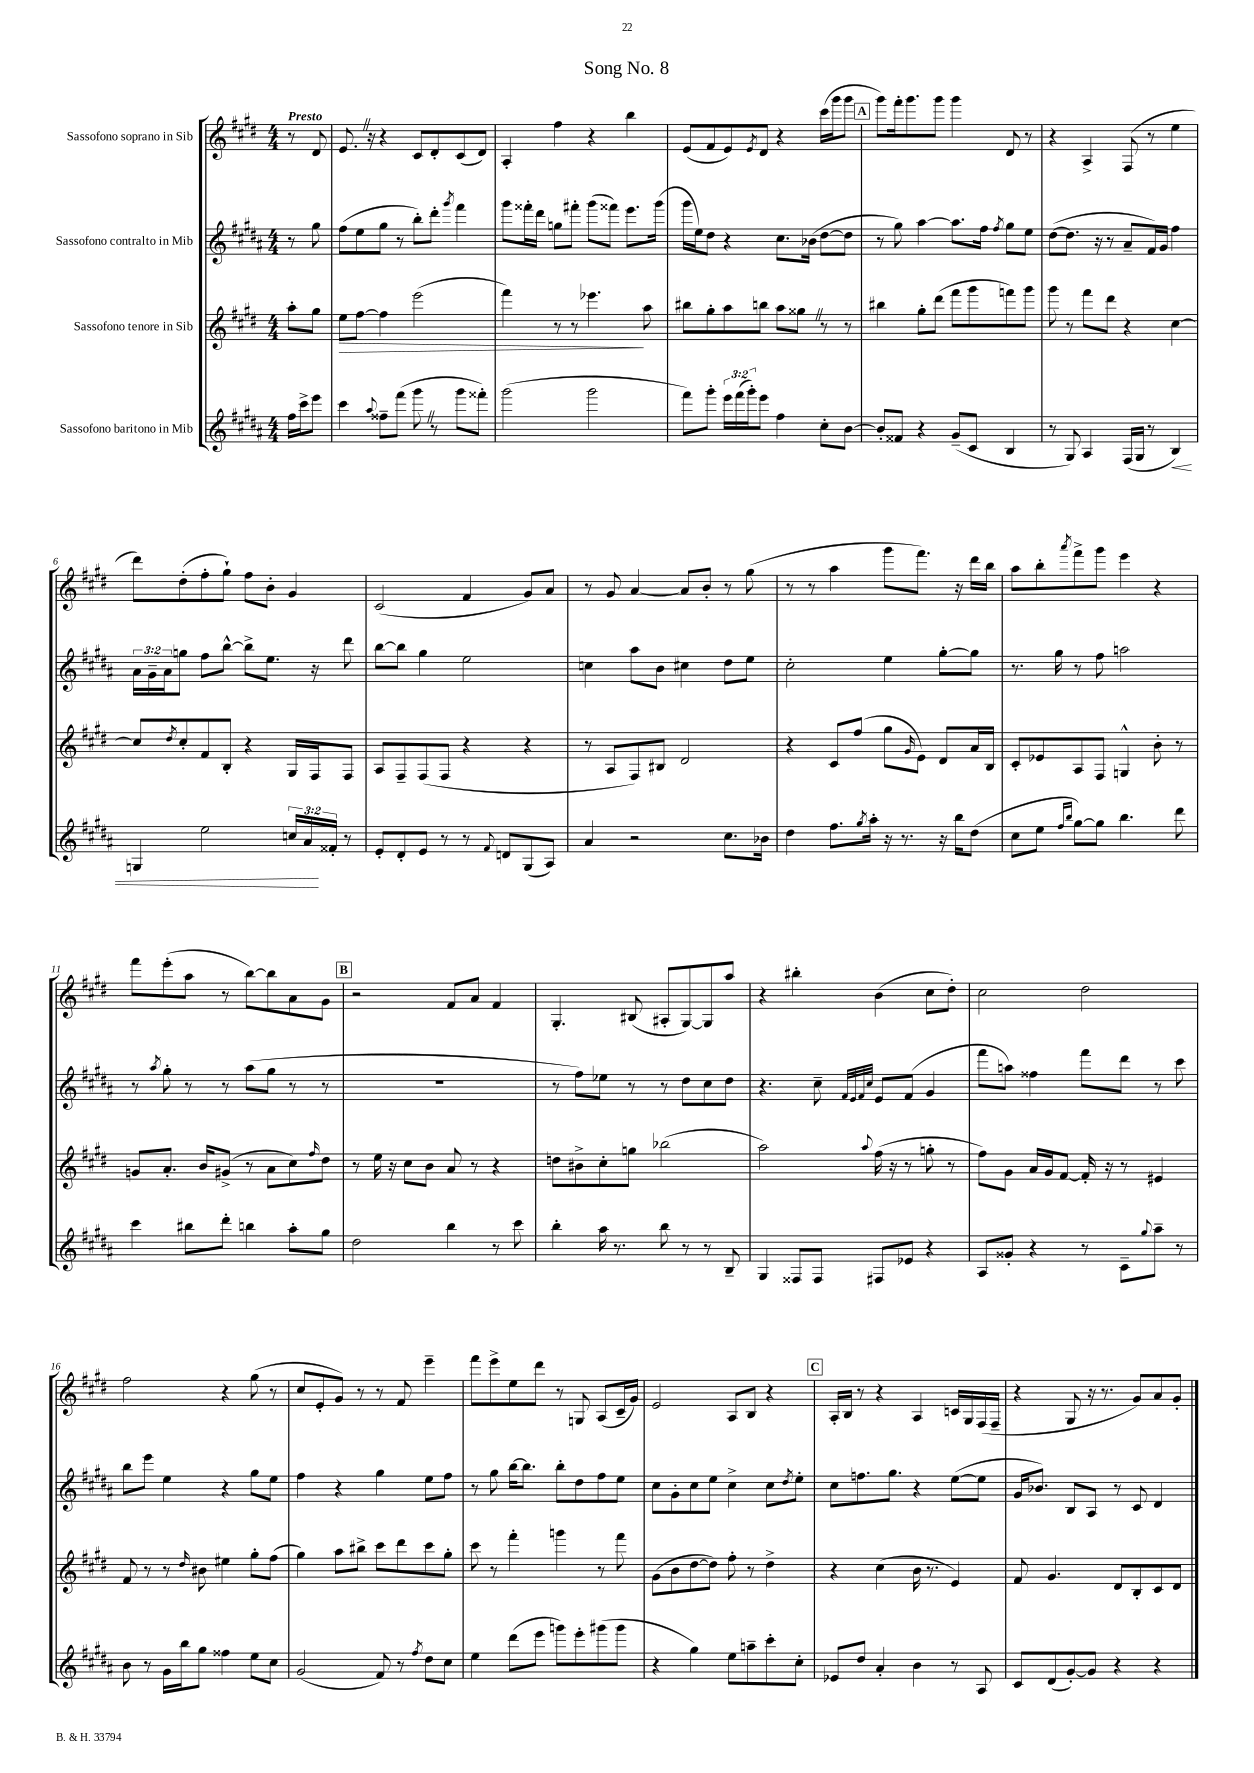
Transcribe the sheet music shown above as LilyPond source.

\header { title = "Song No. 8" }
<<
\new StaffGroup <<
\new Staff = "s0" \with { instrumentName = "Sassofono soprano in Sib" } {
    \clef treble \key e \major \numericTimeSignature \time 4/4 \partial 4 \tempo "Presto"
    r8 dis'8 |
    e'8. \once \override BreathingSign.text = \markup { \musicglyph "scripts.caesura.straight" } \breathe r16 r4 cis'8 dis'8-. cis'8( dis'8) |
    a4-. fis''4 r4 b''4 |
    e'8( fis'8 e'8) \acciaccatura { e'8 } dis'8 r4 cis'''16( gis'''16 gis'''8 |
    \mark \markup { \box "A" } gis'''8) fis'''16-. gis'''8. gis'''8 gis'''4 dis'8 r8 |
    r4 a4-> fis8( r8 e''4 |
    dis'''8) dis''8-.( fis''8-. gis''8-!) fis''8 b'8-. gis'4 |
    cis'2( fis'4 gis'8) a'8 |
    r8 gis'8 a'4~ a'8 b'8-. r8 gis''8( |
    r8 r8 a''4 gis'''8 fis'''8.) r16 dis'''16 b''16 |
    a''8 b''8-. \acciaccatura { a'''8 } fis'''8-> gis'''8 e'''4 r4 |
    fis'''8 e'''8-.( a''8 r8 b''8~) b''8 a'8 gis'8 |
    \mark \markup { \box "B" } r2 fis'8 a'8 fis'4 |
    gis4.-. bis8( ais8-. gis8~) gis8 a''8 |
    r4 bis''4-. b'4( cis''8 dis''8-.) |
    cis''2 dis''2 |
    fis''2 r4 gis''8( r8 |
    cis''8 e'8-. gis'8) r8 r8 fis'8 e'''4-- |
    fis'''8 e'''8-> e''8 dis'''8 r8 g8 a8( cis'16-- gis'16) |
    e'2 a8 b8 r4 |
    \mark \markup { \box "C" } a16-. b16 r8 r4 a4 c'16 gis16 fis16( fis16-- |
    r4 gis8 r16 r8. gis'8) a'8 gis'8-. \bar "|." |
}
\new Staff = "s1" \with { instrumentName = "Sassofono contralto in Mib" } {
    \clef treble \key b \major \numericTimeSignature \time 4/4 \override Staff.TupletNumber.text = #tuplet-number::calc-fraction-text \partial 4
    r8 gis''8 |
    fis''8( e''8 gis''8 r8 b''8-.) dis'''8-. \acciaccatura { gis'''8 } fis'''4 |
    gis'''8 fisis'''16-. dis'''16 g''8 fis'''8-. gis'''8( fisis'''8) e'''8. gis'''16( |
    gis'''16 e''16) dis''8 r4 cis''8. bes'16( dis''8~ dis''8 |
    \mark \markup { \box "A" } r8 gis''8) ais''4~ ais''8. fis''16 \acciaccatura { fis''8 } gis''8 e''8 |
    dis''8~( dis''8. r16 r8 ais'8-- fis'16) gis'16 fis''4 |
    \tuplet 3/2 { ais'16 gis'16-- ais'16 } g''8 fis''8 b''8~-^ b''8-> e''8. r16 dis'''8 |
    b''8~ b''8 gis''4 e''2 |
    c''4 ais''8 b'8 cis''4 dis''8 e''8 |
    cis''2-. e''4 gis''8~-. gis''8 |
    r8. gis''16 r8 fis''8 a''2 |
    r8 \acciaccatura { ais''8 } gis''8-. r8 r8 ais''8( gis''8 r8 r8 |
    \mark \markup { \box "B" } R1 |
    r8 fis''8) ees''8 r8 r8 dis''8 cis''8 dis''8 |
    r4. cis''8-- \grace { fis'32 e'32 fis'32 cis''32 } e'8 fis'8( gis'4 |
    fis'''8 a''8) fisis''4 fis'''8 dis'''8 r8 cis'''8 |
    b''8 e'''8 e''4 r4 gis''8 e''8 |
    fis''4 r4 gis''4 e''8 fis''8 |
    r8 gis''8 b''16~ b''8. b''8-. dis''8 fis''8 e''8 |
    cis''8 gis'8-. cis''8 e''8 cis''4-> cis''8 \acciaccatura { dis''8 } e''8-. |
    \mark \markup { \box "C" } cis''8 f''8. gis''8. r4 e''8~( e''8 |
    gis'16 bes'8.) b8 ais8 r8 cis'8 dis'4 \bar "|." |
}
\new Staff = "s2" \with { instrumentName = "Sassofono tenore in Sib" } {
    \clef treble \key e \major \numericTimeSignature \time 4/4 \partial 4
    a''8-. gis''8 |
    e''8\> fis''8~ fis''4 e'''2( |
    fis'''4) r8 r8 ees'''4.\! a''8 |
    bis''8 gis''8-. a''8 b''8 a''8 gisis''8 \once \override BreathingSign.text = \markup { \musicglyph "scripts.caesura.straight" } \breathe r8 r8 |
    \mark \markup { \box "A" } bis''4 gis''8-. dis'''8( fis'''8 gis'''8 f'''8) gis'''8 |
    gis'''8 r8 fis'''8 dis'''8 r4 cis''4~ |
    cis''8 \acciaccatura { dis''8 } cis''8-. fis'8 b8-. r4 gis16 fis16 fis8 |
    a8 fis8-- fis8( fis8 r4 r4 |
    r8 a8 fis8) bis8 dis'2 |
    r4 cis'8 fis''8( gis''8 \grace { gis'16 } e'8) dis'8 a'16 b16 |
    cis'8-. ees'8 a8 fis8 g4-^ b'8-. r8 |
    g'8 a'8.-. b'16 gis'8->( r8 a'8 cis''8) \grace { fis''16 } dis''8 |
    \mark \markup { \box "B" } r8 e''16 r16 cis''8 b'8 a'8 r8 r4 |
    d''8 bis'8-> cis''8-. g''8 bes''2( |
    a''2) \appoggiatura { a''8 } fis''16( r16 r8 g''8-. r8 |
    fis''8) gis'8 a'16 gis'16 fis'8~ fis'16-. r16 r8 eis'4 |
    fis'8 r8 r8 \grace { dis''16 } bis'8 eis''4 gis''8-. fis''8( |
    gis''4) a''8 bis''8-> cis'''8 dis'''8 cis'''8 gis''8-. |
    cis'''8 r8 fis'''4-. g'''4 r8 fis'''8 |
    gis'8( b'8 dis''8~ dis''8) fis''8-. r8 dis''4-> |
    \mark \markup { \box "C" } r4 cis''4( b'16 r8. e'4) |
    fis'8 gis'4. dis'8 b8-. cis'8 dis'8 \bar "|." |
}
\new Staff = "s3" \with { instrumentName = "Sassofono baritono in Mib" } {
    \clef treble \key b \major \numericTimeSignature \time 4/4 \override Staff.TupletNumber.text = #tuplet-number::calc-fraction-text \partial 4
    fis''16 cis'''16-> e'''8 |
    cis'''4 \appoggiatura { ais''8 } fisis''8-- fis'''8( gis'''8 \once \override BreathingSign.text = \markup { \musicglyph "scripts.caesura.straight" } \breathe r8 gis'''8 fisis'''8-.) |
    gis'''2( gis'''2 |
    fis'''8) gis'''8-. \tuplet 3/2 { e'''16 fis'''16( gis'''16-.) } e'''8 fis''4 cis''8-. b'8~ |
    \mark \markup { \box "A" } b'8-. fisis'8 r4 gis'8--( cis'8 b4 |
    r8 gis8) ais4 fis16( gis16 r8 b4\<) |
    g4 e''2 \tuplet 3/2 { c''16 ais'16\! fisis'16-. } r8 |
    e'8-. dis'8-. e'8 r8 r8 \appoggiatura { fis'8 } d'8 gis8( ais8) |
    ais'4 r2 cis''8. bes'16 |
    dis''4 fis''8. \acciaccatura { gis''8 } ais''16-. r16 r8. r16 b''16 dis''8( |
    cis''8 e''8 \grace { fis''16 b''16 } gis''8~) gis''8 b''4. dis'''8 |
    cis'''4 bis''8 dis'''8-. b''4 ais''8-. gis''8 |
    \mark \markup { \box "B" } dis''2 b''4 r8 cis'''8 |
    b''4-. ais''16 r8. b''8 r8 r8 b8-- |
    gis4 fisis8 fisis8 fis8 ees'8 r4 |
    ais8 gisis'8-. r4 r8 cis'8-- \appoggiatura { gis''8 } ais''8-- r8 |
    b'8 r8 gis'16 b''16 gis''8 fisis''4 e''8 cis''8 |
    gis'2( fis'8) r8 \acciaccatura { fis''8 } dis''8 cis''8 |
    e''4 dis'''8( e'''8 g'''8) e'''8-. gis'''8( gis'''8 |
    r4 gis''4) e''8 a''8-- cis'''8-. cis''8-. |
    \mark \markup { \box "C" } ees'8 dis''8 ais'4-. b'4 r8 ais8 |
    cis'8 dis'8( gis'8~-.) gis'8 r4 r4 \bar "|." |
}
>>
>>
